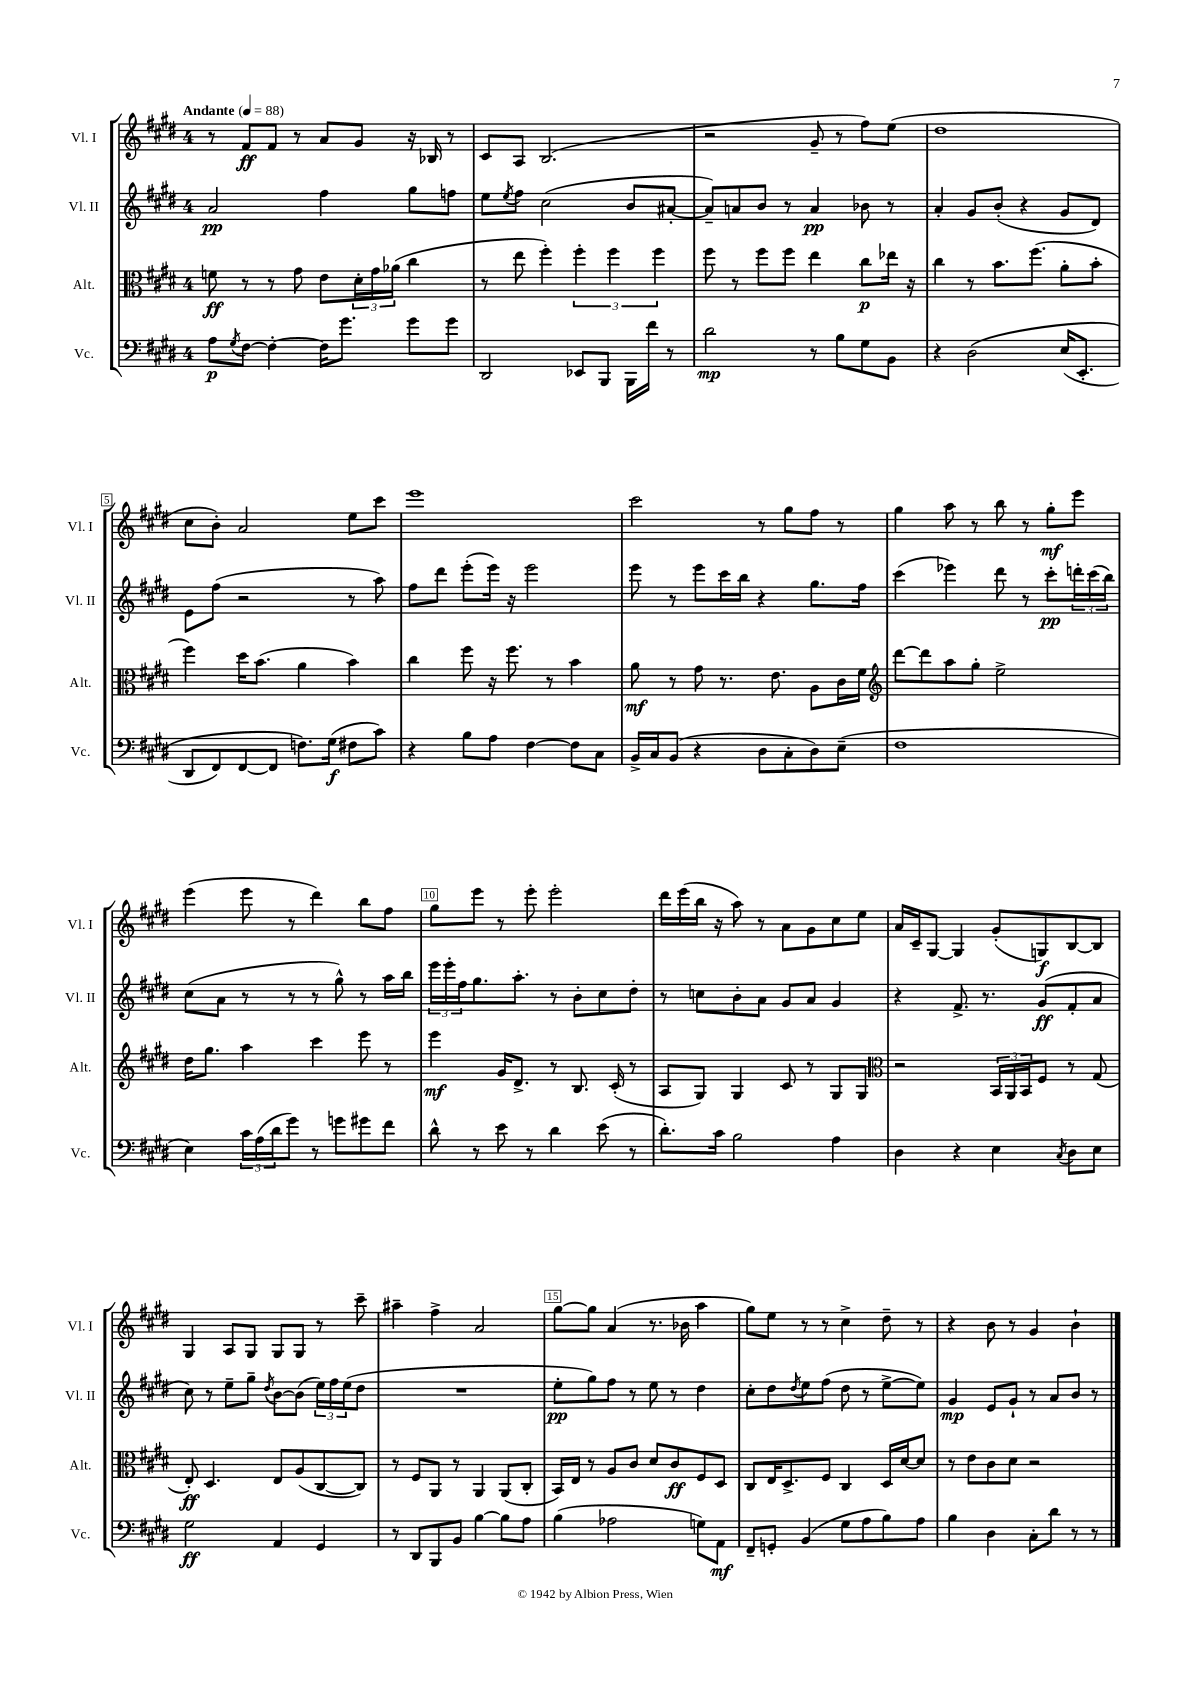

**kern	**dynam	**kern	**dynam	**kern	**dynam	**kern	**dynam
*part4	*part4	*part3	*part3	*part2	*part2	*part1	*part1
*staff4	*staff4	*staff3	*staff3	*staff2	*staff2	*staff1	*staff1
*I"Vc.	*	*I"Alt.	*	*I"Vl. II	*	*I"Vl. I	*
*I'Vc.	*	*I'Alt.	*	*I'Vl. II	*	*I'Vl. I	*
*clefF4	*	*clefC3	*	*clefG2	*	*clefG2	*
*k[f#c#g#d#]	*	*k[f#c#g#d#]	*	*k[f#c#g#d#]	*	*k[f#c#g#d#]	*
*M4/4	*	*M4/4	*	*M4/4	*	*M4/4	*
*MM88	*	*MM88	*	*MM88	*	*MM88	*
=1	=1	=1	=1	=1	=1	=1	=1
!	!	!	!	!	!	!LO:TX:a:B:t=Andante	!
8A\L	p	8fn\	ff	2a/	pp	8r	.
8qG#/	.	.	.	.	.	.	.
[8F#\J	.	8r	.	.	.	8f#/L	ff
4F#'\_	.	8r	.	.	.	8f#/J	.
.	.	8g#\	.	.	.	8r	.
16F#\KL]	.	8e\L	.	4ff#\	.	8a/L	.
8.g#\J	.	.	.	.	.	.	.
.	.	24d#'\L	.	.	.	8g#/J	.
.	.	24g#\	.	.	.	.	.
.	.	(24a-X\JJ	.	.	.	.	.
8g#\L	.	4cc#\	.	8gg#\L	.	16r	.
.	.	.	.	.	.	16B-X/	.
8g#\J	.	.	.	8ffn\J	.	8r	.
=2	=2	=2	=2	=2	=2	=2	=2
2DD#/	.	8r	.	8ee\L	.	8c#/L	.
.	.	.	.	8qee/	.	.	.
.	.	8ee\	.	8ff#\J	.	8A/J	.
.	.	4ff#'\)	.	(2cc#\	.	(2.B/	.
8EE-X/L	.	6ff#'\	.	.	.	.	.
8BBB/J	.	.	.	.	.	.	.
.	.	6ff#\	.	.	.	.	.
16BBB\LL	.	.	.	8b/L	.	.	.
16f#\JJ	.	.	.	.	.	.	.
.	.	6ff#\	.	.	.	.	.
8r	.	.	.	[8a#X'/J	.	.	.
=3	=3	=3	=3	=3	=3	=3	=3
2d#\	mp	8ff#\	.	8a#~/L])	.	2r	.
.	.	8r	.	8an/	.	.	.
.	.	8ff#\L	.	8b/J	.	.	.
.	.	8ff#\J	.	8r	.	.	.
8r	.	4ee\	.	4a/	pp	8g#~/	.
8B\L	.	.	.	.	.	8r	.
8G#\	.	8cc#\L	p	8b-X\	.	8ff#\L)	.
8BB\J	.	16ee-X\Jk	.	8r	.	(8ee\J	.
.	.	16r	.	.	.	.	.
=4	=4	=4	=4	=4	=4	=4	=4
4r	.	4cc#\	.	4a'/	.	1dd#	.
(2D#\	.	8r	.	8g#/L	.	.	.
.	.	8.b\L	.	(8b'/J	.	.	.
.	.	.	.	4r	.	.	.
.	.	(8.ff#\J	.	.	.	.	.
(16E/KL	.	8a'\L	.	8g#/L	.	.	.
8.EE'/J	.	.	.	.	.	.	.
.	.	8b'\J	.	8d#/J)	.	.	.
!!LO:LB:g=z
=5	=5	=5	=5	=5	=5	=5	=5
8DD#/L	.	4ff#\)	.	8e\L	.	8cc#\L	.
8FF#/)	.	.	.	(8ff#\J	.	8b'\J)	.
[8FF#/	.	16dd#\KL	.	2r	.	2a/	.
.	.	(8.b\J	.	.	.	.	.
8FF#/J]	.	.	.	.	.	.	.
8.Fn\L)	.	4a\	.	.	.	.	.
(16G#\Jk	f	.	.	.	.	.	.
8F#X\L	.	4b\)	.	8r	.	8ee\L	.
8c#\J)	.	.	.	8aa\)	.	8ccc#\J	.
=6	=6	=6	=6	=6	=6	=6	=6
4r	.	4cc#\	.	8ff#\L	.	1eee	.
.	.	.	.	8ddd#\J	.	.	.
8B\L	.	8ff#\	.	(8eee'\L	.	.	.
8A\J	.	16r	.	16eee\Jk)	.	.	.
.	.	8.ff#\	.	16r	.	.	.
[4F#\	.	.	.	2eee\	.	.	.
.	.	8r	.	.	.	.	.
8F#\L]	.	4b\	.	.	.	.	.
8C#\J	.	.	.	.	.	.	.
=7	=7	=7	=7	=7	=7	=7	=7
16BB^/LL	.	8a\	mf	8eee\	.	2ccc#\	.
16C#/J	.	.	.	.	.	.	.
(8BB/J	.	8r	.	8r	.	.	.
4r	.	8g#\	.	8eee\L	.	.	.
.	.	8.r	.	16ccc#\L	.	.	.
.	.	.	.	16bb\JJ	.	.	.
8D#\L	.	.	.	4r	.	8r	.
.	.	8.e\	.	.	.	.	.
8C#'\	.	.	.	.	.	8gg#\L	.
8D#\)	.	8A\L	.	8.gg#\L	.	8ff#\J	.
(8E~\J	.	16c#\L	.	.	.	8r	.
.	.	16f#\JJ	.	16ff#\Jk	.	.	.
=8	=8	=8	=8	=8	=8	=8	=8
*	*	*clefG2	*	*	*	*	*
1F#	.	[8ddd#\L	.	(4ccc#\	.	4gg#\	.
.	.	8ddd#\]	.	.	.	.	.
.	.	8aa\	.	4eee-X\)	.	8aa\	.
.	.	8gg#'\J	.	.	.	8r	.
.	.	2ee^\	.	8ddd#\	.	8bb\	.
.	.	.	.	8r	.	8r	.
.	.	.	.	8ccc#'\L	pp	8gg#'\L	mf
.	.	.	.	24dddn'\L	.	8eee\J	.
.	.	.	.	(24ccc#\	.	.	.
.	.	.	.	24bb\JJ)	.	.	.
!!LO:LB:g=z
=9	=9	=9	=9	=9	=9	=9	=9
4E\)	.	16dd#\KL	.	(8cc#\L	.	(4eee\	.
.	.	8.gg#\J	.	.	.	.	.
.	.	.	.	8a\J	.	.	.
24c#\LL	.	4aa\	.	8r	.	8eee\	.
(24A\	.	.	.	.	.	.	.
24d#\J	.	.	.	.	.	.	.
8g#\J)	.	.	.	8r	.	8r	.
8r	.	4ccc#\	.	8r	.	4ddd#\)	.
8gn\L	.	.	.	8gg#^^\)	.	.	.
8g#X\	.	8eee\	.	8r	.	8bb\L	.
8f#\J	.	8r	.	16aa\LL	.	8ff#\J	.
.	.	.	.	16bb\JJ	.	.	.
=10	=10	=10	=10	=10	=10	=10	=10
8d#^^\	.	4eee\	mf	24eee\LL	.	8gg#\L	.
.	.	.	.	24eee'\	.	.	.
.	.	.	.	24ff#\J	.	.	.
8r	.	.	.	8.gg#\	.	8eee\J	.
8e\	.	16g#/KL	.	.	.	8r	.
.	.	8.d#^/J	.	8.aa'\J	.	.	.
8r	.	.	.	.	.	8eee'\	.
4d#\	.	8r	.	8r	.	2eee'\	.
.	.	8.B/	.	8b'\L	.	.	.
(8e\	.	.	.	8cc#\	.	.	.
.	.	(16c#'/	.	.	.	.	.
8r	.	8r	.	8dd#'\J	.	.	.
=11	=11	=11	=11	=11	=11	=11	=11
8.d#'\L)	.	8A/L	.	8r	.	16ddd#\LL	.
.	.	.	.	.	.	(16eee\	.
.	.	8G#/J)	.	8ccn\L	.	16bb\JJ	.
16c#\Jk	.	.	.	.	.	16r	.
2B\	.	4G#/	.	8b'\	.	8aa\)	.
.	.	.	.	8a\J	.	8r	.
.	.	8c#/	.	8g#/L	.	8a\L	.
.	.	8r	.	8a/J	.	8g#\	.
4A\	.	8G#/L	.	4g#/	.	8cc#\	.
.	.	8G#/J	.	.	.	8ee\J	.
=12	=12	=12	=12	=12	=12	=12	=12
*	*	*clefC3	*	*	*	*	*
4D#\	.	2r	.	4r	.	16a/LL	.
.	.	.	.	.	.	16c#~/J	.
.	.	.	.	.	.	[8G#/J	.
4r	.	.	.	8.f#^/	.	4G#/]	.
.	.	.	.	8.r	.	.	.
4E\	.	24BB/LL	.	.	.	(8g#'/L	.
.	.	24AA/	.	.	.	.	.
.	.	24BB/J	.	.	.	.	.
.	.	8F#/J	.	(8g#/L	ff	8Gn/)	f
8qC#/	.	.	.	.	.	.	.
8D#\L	.	8r	.	8f#'/	.	[8B/	.
8E\J	.	(8G#/	.	8a/J	.	8B/J]	.
!!LO:LB:g=z
=13	=13	=13	=13	=13	=13	=13	=13
2G#\	ff	8E'/)	ff	8cc#\)	.	4G#/	.
.	.	4.D#/	.	8r	.	.	.
.	.	.	.	8ee~\L	.	8A/L	.
.	.	.	.	8gg#~\J	.	8G#/J	.
.	.	.	.	8qdd#/	.	.	.
4AA/	.	8E/L	.	[8b\L	.	8G#/L	.
.	.	(8A/	.	(8b\J]	.	8G#/J	.
4GG#/	.	[8C#/	.	24ee\LL)	.	8r	.
.	.	.	.	24ff#\	.	.	.
.	.	.	.	(24ee\J	.	.	.
.	.	8C#/J])	.	8dd#\J	.	8ccc#~\	.
=14	=14	=14	=14	=14	=14	=14	=14
8r	.	8r	.	1r	.	4aa#X~\	.
8DD#/L	.	8F#/L	.	.	.	.	.
8BBB/	.	8AA/J	.	.	.	4ff#^\	.
8BB/J	.	8r	.	.	.	.	.
[4B\	.	4AA/	.	.	.	2a/	.
8B\L]	.	(8AA/L	.	.	.	.	.
8A\J	.	8C#'/J	.	.	.	.	.
=15	=15	=15	=15	=15	=15	=15	=15
(4B\	.	16BB/LL)	.	8ee'\L	pp	[8gg#\L	.
.	.	16E/JJ	.	.	.	.	.
.	.	8r	.	8gg#\)	.	8gg#\J]	.
2A-X\	.	8A/L	.	8ff#\J	.	(4a/	.
.	.	8c#/J	.	8r	.	.	.
.	.	8d#/L	.	8ee\	.	8.r	.
.	.	8c#/	ff	8r	.	.	.
.	.	.	.	.	.	16b-X\	.
8Gn\L)	.	8F#/	.	4dd#\	.	4aa\	.
8AA\J	mf	8D#/J	.	.	.	.	.
=16	=16	=16	=16	=16	=16	=16	=16
8FF#~/L	.	8C#/L	.	8cc#'\L	.	8gg#\L)	.
8GGn'/J	.	16E/K	.	8dd#\	.	8ee\J	.
.	.	8.D#^/	.	.	.	.	.
.	.	.	.	8qdd#/	.	.	.
(4BB/	.	.	.	8ee\	.	8r	.
.	.	8F#/J	.	(8ff#\J	.	8r	.
8G#\L	.	4C#/	.	8dd#\	.	4cc#^\	.
8A\	.	.	.	8r	.	.	.
8B\)	.	16D#/LL	.	[8ee^\L	.	8dd#~\	.
.	.	[16d#/J	.	.	.	.	.
8A\J	.	8d#/J]	.	8ee\J])	.	8r	.
=17	=17	=17	=17	=17	=17	=17	=17
4B\	.	8r	.	4g#/	mp	4r	.
.	.	8e\L	.	.	.	.	.
4D#\	.	8c#\	.	8e/L	.	8b\	.
.	.	8d#\J	.	8g#`/J	.	8r	.
8C#'\L	.	2r	.	8r	.	4g#/	.
8d#\J	.	.	.	8a/L	.	.	.
8r	.	.	.	8b/J	.	4b`\	.
8r	.	.	.	8r	.	.	.
==	==	==	==	==	==	==	==
*-	*-	*-	*-	*-	*-	*-	*-
